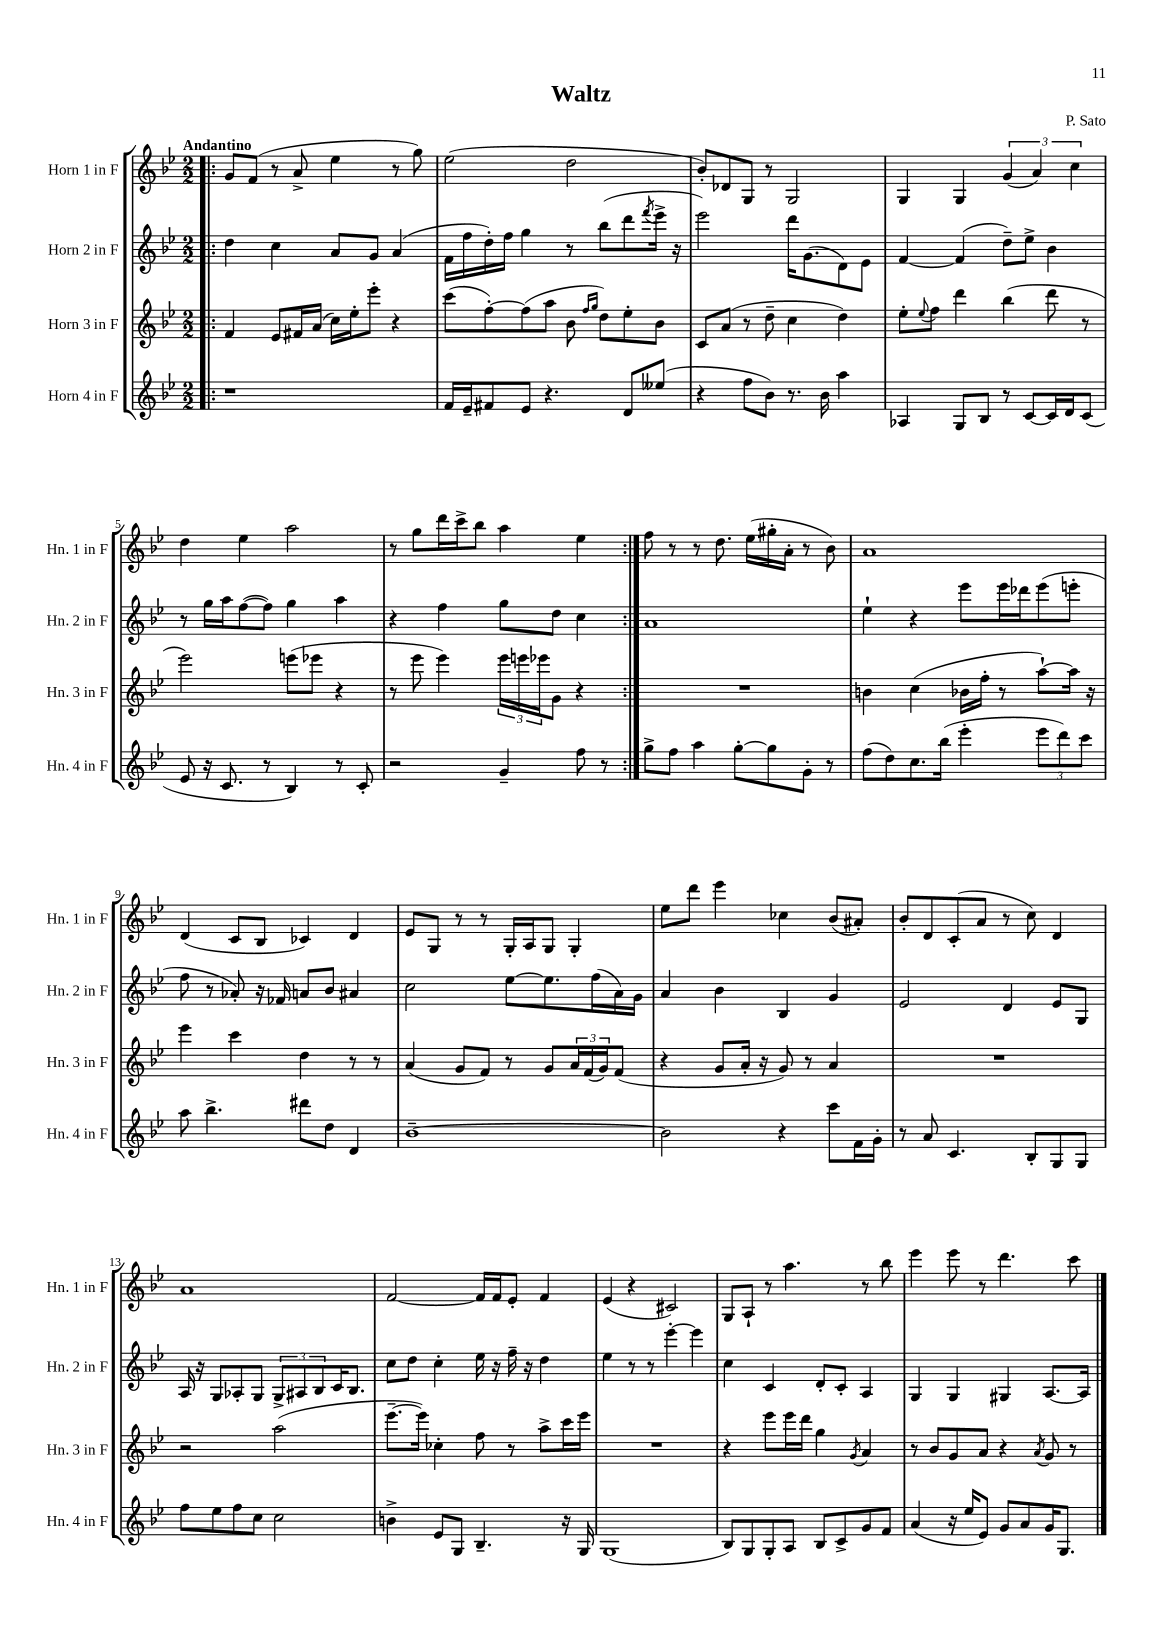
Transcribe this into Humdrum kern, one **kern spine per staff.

**kern	**kern	**kern	**kern
*staff4	*staff3	*staff2	*staff1
*clefG2	*clefG2	*clefG2	*clefG2
*k[b-e-]	*k[b-e-]	*k[b-e-]	*k[b-e-]
*M2/2	*M2/2	*M2/2	*M2/2
=!|:	=!|:	=!|:	=!|:
1r	4f	4dd	8g
.	.	.	(8f
.	8e-	4cc	8r
.	16f#	.	8a^
.	(16a	.	.
.	16cc)	8a	4ee-
.	16ee-'	.	.
.	8eee-'	8g	.
.	4r	(4a	8r
.	.	.	8gg)
=	=	=	=
16f	(8ccc	16f	(2ee-
16e-~	.	16ff	.
8f#	[8ff')	16dd')	.
.	.	16ff	.
8e-	(8ff]	4gg	.
4.r	8aa	.	.
.	8b-	8r	2dd
.	16qqff	.	.
.	16qqgg	.	.
.	8dd)	(8bb-	.
8d	8ee-'	8ddd	.
.	.	8qfff	.
(8ee--	8b-	16eee-^	.
.	.	16r	.
=	=	=	=
4r	8c	2eee-)	8b-')
.	(8a	.	8d-
8ff	8r	.	8G
8b-)	8dd~	.	8r
8.r	4cc	16ddd	2G
.	.	(8.g	.
16b-	.	.	.
4aa	4dd)	8d)	.
.	.	8e-	.
=	=	=	=
4A-	8ee-'	[4f	4G
.	8qqee-	.	.
.	8ff	.	.
8G	4ddd	(4f]	4G
8B-	.	.	.
8r	(4bb-	8dd~)	(6g
[8c	.	8ee-^	.
.	.	.	6a)
16c]	8ddd	4b-	.
16d	.	.	.
.	.	.	6cc
(8c	8r	.	.
=	=	=	=
8e-	2eee-)	8r	4dd
16r	.	16gg	.
8.c	.	16aa	.
.	.	([8ff	4ee-
8r	.	8ff])	.
4B-)	(8eee	4gg	2aa
.	8eee-	.	.
8r	4r	4aa	.
8c'	.	.	.
=	=	=	=
2r	8r	4r	8r
.	8eee-	.	8gg
.	4eee-)	4ff	16ddd
.	.	.	16ccc^
.	.	.	8bb-
4g~	24eee-	8gg	4aa
.	24eee	.	.
.	24eee-	.	.
.	8g	8dd	.
8ff	4r	4cc	4ee-
8r	.	.	.
=:|!	=:|!	=:|!	=:|!
8gg^	1r	1a	8ff
8ff	.	.	8r
4aa	.	.	8r
.	.	.	8.dd
[8gg'	.	.	.
.	.	.	(16ee-
8gg]	.	.	16gg#'
.	.	.	16a'
8g'	.	.	8r
8r	.	.	8b-)
=	=	=	=
(8ff	4b	4ee-`	1a
8dd)	.	.	.
8.cc	(4cc	4r	.
(16bb-	.	.	.
4eee-'	16b-	8eee-	.
.	16ff'	.	.
.	8r	16eee-	.
.	.	16ddd-	.
12eee-	[8aa`)	(8eee-	.
12ddd)	.	.	.
.	16aa]	8eee'	.
12ccc	.	.	.
.	16r	.	.
=	=	=	=
8aa	4eee-	8ff	(4d
4.bb-^	.	8r	.
.	4ccc	8a-')	8c
.	.	16r	8B-
.	.	16f-	.
8ddd#	4dd	8a	4c-)
8dd	.	8b-	.
4d	8r	4a#	4d
.	8r	.	.
=	=	=	=
[1b-~	(4a	2cc	8e-
.	.	.	8G
.	8g	.	8r
.	8f)	.	8r
.	8r	[8ee-	16G'
.	.	.	16A
.	8g	8.ee-]	8G
.	24a	.	4G'
.	(24f	.	.
.	.	(16ff	.
.	24g)	.	.
.	(8f	16a)	.
.	.	16g	.
=	=	=	=
2b-]	4r	4a	8ee-
.	.	.	8ddd
.	8g	4b-	4eee-
.	16a'	.	.
.	16r	.	.
4r	8g)	4B-	4cc-
.	8r	.	.
8ccc	4a	4g	(8b-
16f	.	.	8a#')
16g'	.	.	.
=	=	=	=
8r	1r	2e-	8b-'
8a	.	.	8d
4.c	.	.	(8c'
.	.	.	8a
.	.	4d	8r
8B-'	.	.	8cc)
8G	.	8e-	4d
8G	.	8G	.
=	=	=	=
8ff	2r	16A	1a
.	.	16r	.
8ee-	.	8G	.
8ff	.	8A-'	.
8cc	.	8G	.
2cc	(2aa	12G^	.
.	.	12A#	.
.	.	12B-	.
.	.	16c	.
.	.	8.B-	.
=	=	=	=
4b^	[8.eee-~	8cc	[2f
.	.	8dd	.
.	16eee-])	.	.
8e-	4cc-'	4cc'	.
8G	.	.	.
4.B-~	8ff	16ee-	16f]
.	.	16r	16f
.	8r	16ff~	8e-'
.	.	16r	.
.	8aa^	4dd	4f
16r	16ccc	.	.
16G	16eee-	.	.
=	=	=	=
(1G	1r	4ee-	(4e-
.	.	8r	4r
.	.	8r	.
.	.	[4eee-'	2c#)
.	.	4eee-]	.
=	=	=	=
8B-)	4r	4cc	8G
8G	.	.	8A`
8G'	8eee-	4c	8r
8A	16eee-	.	4.aa
.	16ddd	.	.
8B-	4gg	8d'	.
8c^	.	8c'	.
.	8qg	.	.
8g	4a	4A	8r
8f	.	.	8bb-
=	=	=	=
(4a	8r	4G	4eee-
.	8b-	.	.
16r	8g	4G	8eee-
16ee-	.	.	.
8e-)	8a	.	8r
8g	4r	4G#	4.ddd
8a	.	.	.
.	8qa	.	.
16g	8g	[8.A	.
8.G	.	.	.
.	8r	.	8ccc
.	.	16A]	.
==	==	==	==
*-	*-	*-	*-
